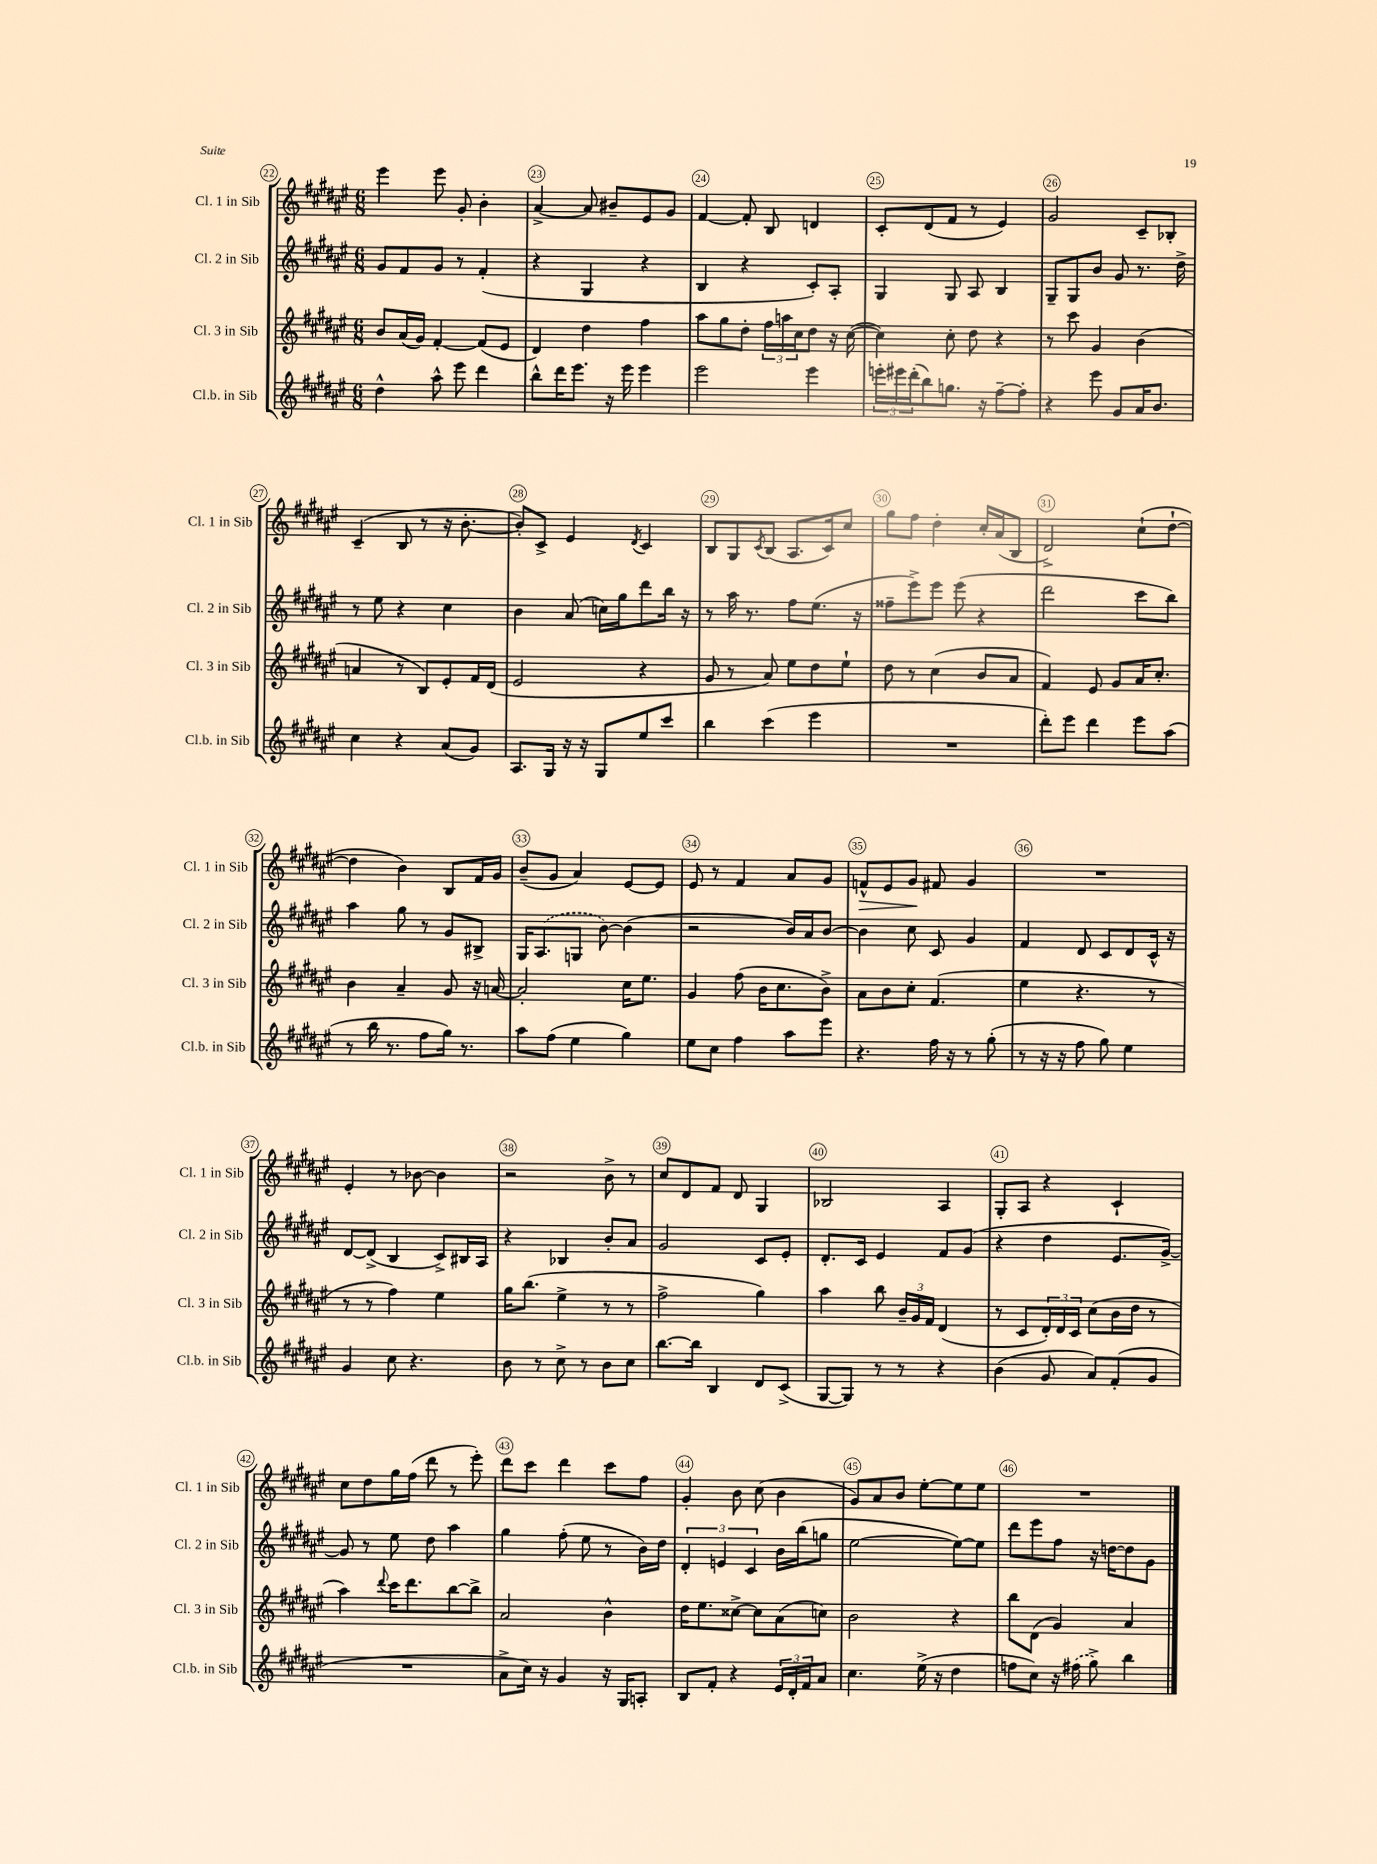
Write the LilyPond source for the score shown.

<<
\new StaffGroup <<
\new Staff = "s0" \with { instrumentName = "Cl. 1 in Sib" shortInstrumentName = "Cl. 1 in Sib" } {
    \clef treble \key fis \major \numericTimeSignature \time 6/8
    eis'''4 eis'''8 gis'8-. b'4-. |
    ais'4~-> ais'8 bis'8-- eis'8 gis'8 |
    fis'4~ fis'8-. b8 d'4 |
    cis'8-. dis'8( fis'8 r8 eis'4) |
    gis'2 cis'8-- bes8-. |
    cis'4--( b8 r8 r16 b'8.~-. |
    b'8-.) cis'8-> eis'4 \acciaccatura { dis'8 } cis'4 |
    b8 gis8 \acciaccatura { cis'8 } b8( ais8. cis'16) cis''8 |
    gis''8 fis''8 dis''4-. cis''16-. ais'16( b8 |
    dis'2->) cis''8-!( dis''8~-! |
    dis''4 b'4) b8 fis'16 gis'16 |
    b'8--( gis'8 ais'4) eis'8~ eis'8 |
    eis'8 r8 fis'4 ais'8 gis'8 |
    f'8-^\> eis'8 gis'8\! fis'8 gis'4 |
    R2. |
    eis'4-. r8 bes'8~ bes'4 |
    r2 b'8-> r8 |
    cis''8 dis'8 fis'8 dis'8 gis4 |
    bes2 ais4 |
    gis8-. ais8 r4 cis'4-! |
    cis''8 dis''8 gis''16 fis''16( dis'''8 r8 eis'''8-.) |
    dis'''8 cis'''8 dis'''4 cis'''8 fis''8 |
    gis'4-. b'8 cis''8( b'4 |
    gis'8) ais'8 b'8 eis''8~-. eis''8 eis''8 |
    R2. \bar "|." |
}
\new Staff = "s1" \with { instrumentName = "Cl. 2 in Sib" shortInstrumentName = "Cl. 2 in Sib" } {
    \clef treble \key fis \major \numericTimeSignature \time 6/8
    gis'8 fis'8 gis'8 r8 fis'4-.( |
    r4 gis4 r4 |
    b4 r4 cis'8-.) ais8-. |
    gis4 gis8 ais8 b4 |
    gis8-- gis8 b'8 gis'8 r8. dis''16-> |
    r8 eis''8 r4 cis''4 |
    b'4 ais'8( c''16) gis''16 dis'''8 b''16 r16 |
    r8 ais''16 r8. fis''8 eis''8.( r16 |
    fisis''8-- eis'''8->) eis'''8 eis'''8( r4 |
    dis'''2 cis'''8 b''8) |
    ais''4 gis''8 r8 gis'8 bis8-> |
    gis16 \once \slurDashed ais8.( g8 b'8~) b'4( |
    r2 b'16) ais'16 b'8~ |
    b'4 cis''8 cis'8 gis'4 |
    fis'4 dis'8 cis'8 dis'8 cis'16-^ r16 |
    dis'8~ dis'8->( b4 cis'8->) bis16 ais16 |
    r4 bes4 b'8-. ais'8 |
    gis'2 cis'8 eis'8-. |
    dis'8.-. cis'16 eis'4 fis'8 gis'8( |
    r4 dis''4 eis'8. gis'16~->) |
    gis'8 r8 eis''8 dis''8 ais''4 |
    gis''4 fis''8-.( eis''8 r8 b'16) dis''16 |
    \tuplet 3/2 { dis'4-. e'4 cis'4 } b'16 b''16( g''8 |
    eis''2~ eis''8~) eis''8 |
    dis'''8 eis'''8 fis''8 r16 d''16~ d''8 gis'8 \bar "|." |
}
\new Staff = "s2" \with { instrumentName = "Cl. 3 in Sib" shortInstrumentName = "Cl. 3 in Sib" } {
    \clef treble \key fis \major \numericTimeSignature \time 6/8
    b'8 ais'16( gis'16) fis'4~-. fis'8( eis'8 |
    dis'4) dis''4 fis''4 |
    ais''8 gis''8 dis''8-. \tuplet 3/2 { fis''16 a''16 cis''16 } dis''8 r16 cis''16~( |
    cis''4) cis''8-. dis''8 r4 |
    r8 cis'''8 gis'4 b'4( |
    a'4 r8 b8) eis'8-. fis'16 dis'16( |
    eis'2 r4 |
    gis'8 r8 ais'8) eis''8 dis''8 eis''8-! |
    dis''8 r8 cis''4( b'8 ais'8 |
    fis'4) eis'8 gis'8 ais'16 cis''8.-. |
    b'4 ais'4-- gis'8 r16 a'16~ |
    a'2-. cis''16 eis''8. |
    gis'4 fis''8( b'16 cis''8. b'8->) |
    ais'8 b'8 cis''8-. fis'4.( |
    eis''4 r4. r8 |
    r8 r8 fis''4) eis''4 |
    gis''16 b''8.( eis''4-> r8 r8 |
    fis''2-> gis''4) |
    ais''4 b''8 \tuplet 3/2 { b'16-- gis'16 fis'16 } dis'4( |
    r8 cis'8 \tuplet 3/2 { dis'16-.) dis'16 cis'16 } cis''8( b'16 dis''16 r8 |
    ais''4) \appoggiatura { dis'''8 } cis'''16 dis'''8. b''8~ b''8-> |
    ais'2 b'4-^ |
    dis''16 eis''8. cisis''8~-> cisis''8 ais'8( c''8) |
    b'2 r4 |
    b''8 dis'8( gis'4) ais'4 \bar "|." |
}
\new Staff = "s3" \with { instrumentName = "Cl.b. in Sib" shortInstrumentName = "Cl.b. in Sib" } {
    \clef treble \key fis \major \numericTimeSignature \time 6/8
    dis''4-^ ais''8-^ eis'''8 dis'''4 |
    b''8-^ dis'''16 eis'''8. r16 eis'''16 eis'''4 |
    eis'''2 eis'''4 |
    \tuplet 3/2 { e'''16-. eis'''16 dis'''16-.( } b''8) g''8. r16 fis''8~-- fis''8-. |
    r4 eis'''8 gis'8 ais'16 b'8. |
    cis''4 r4 ais'8( gis'8) |
    ais8. gis16 r16 r16 gis8 eis''8 cis'''8 |
    b''4 cis'''4( eis'''4 |
    R2. |
    dis'''8-.) eis'''8 dis'''4 eis'''8 ais''8( |
    r8 b''16 r8. fis''8 gis''16) r8. |
    ais''8 fis''8( eis''4 gis''4) |
    eis''8 cis''8 fis''4 ais''8 eis'''8 |
    r4. fis''16 r16 r8 gis''8-.( |
    r8 r16 r16 fis''8 gis''8) eis''4 |
    gis'4 cis''8 r4. |
    b'8 r8 cis''8-> r8 b'8 cis''8 |
    b''8.~ b''16 b4 dis'8 cis'8->( |
    gis8~ gis8) r8 r8 r4 |
    b'4( gis'8 ais'8) fis'8-.( gis'8 |
    R2. |
    ais'8-> cis''16) r16 gis'4 r16 gis16 a8-. |
    b8 fis'8-. r4 \tuplet 3/2 { eis'16 dis'16-. fis'16 } ais'8 |
    cis''4. eis''16->( r16 dis''4 |
    f''8 cis''8) r16 \once \slurDashed fis''16( gis''8->) b''4 \bar "|." |
}
>>
>>
\layout { \context { \Score currentBarNumber = #22 \override BarNumber.break-visibility = ##(#f #t #t) barNumberVisibility = #all-bar-numbers-visible \override BarNumber.stencil = #(make-stencil-circler 0.1 0.3 ly:text-interface::print) } }
